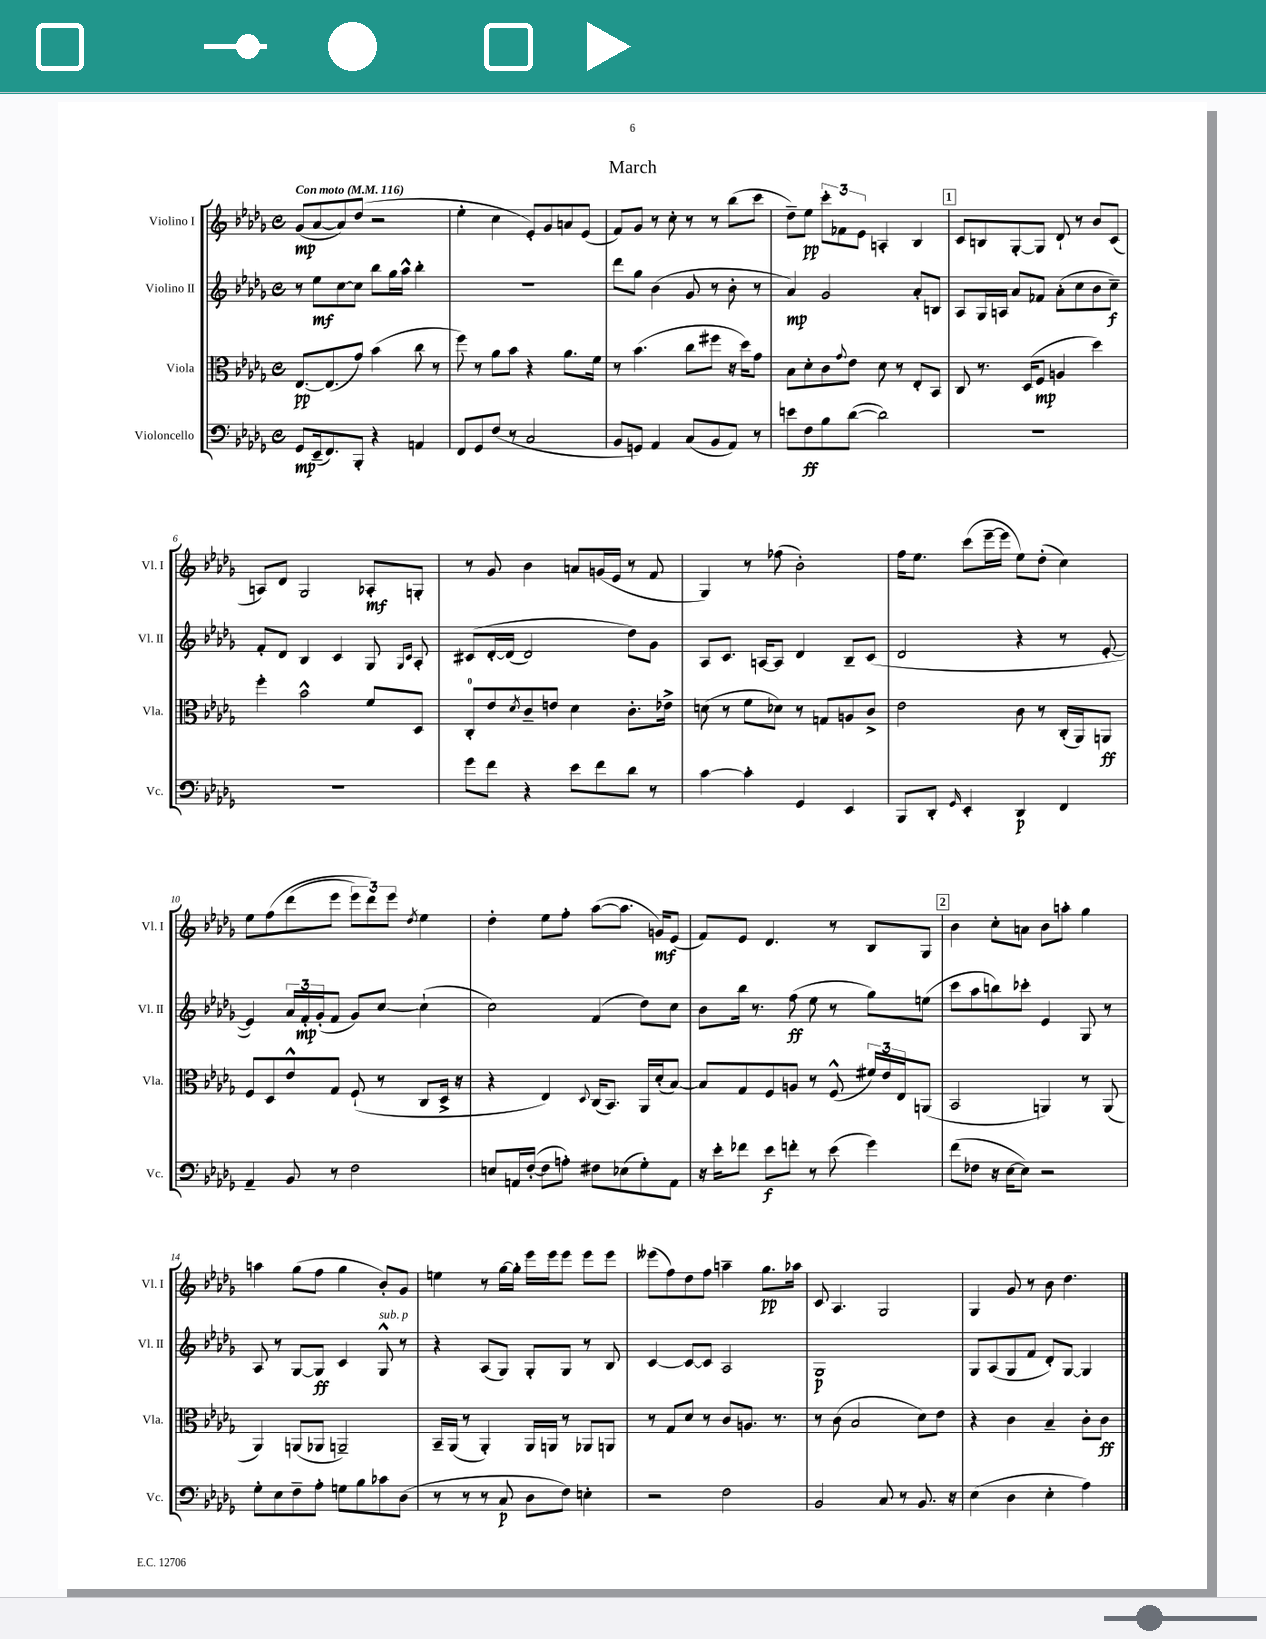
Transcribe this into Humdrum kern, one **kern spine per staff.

**kern	**kern	**kern	**kern
*staff4	*staff3	*staff2	*staff1
*clefF4	*clefC3	*clefG2	*clefG2
*k[b-e-a-d-g-]	*k[b-e-a-d-g-]	*k[b-e-a-d-g-]	*k[b-e-a-d-g-]
*M4/4	*M4/4	*M4/4	*M4/4
*met(c)	*met(c)	*met(c)	*met(c)
*MM116	*MM116	*MM116	*MM116
8GG-	[8.E-	8r	(8g-
(16EE-~	.	8ee-	[8a-
8.FF)	(8.E-]	.	.
.	.	[8cc	8a-])
8BBB-'	8g-)	8cc]	(8dd-
4r	(4b-	8bb-	2r
.	.	16gg-	.
.	.	16aa-^^	.
4AA	8cc	4bb-'	.
.	8r	.	.
=	=	=	=
8FF	8ff)	1r	4ee-'
8GG-	8r	.	.
(8F	8a-	.	4cc
8r	8b-	.	.
2C	4r	.	8e-')
.	.	.	8g-
.	8.a-	.	8a
.	.	.	(8e-
.	16f	.	.
=	=	=	=
8BB-	8r	8ddd-	8f)
8GG)	(4.b-	8gg-	8g-
4AA-	.	(4b-	8r
.	.	.	8cc'
(8C	8cc	8g-	8r
8BB-	8ff#	8r	8r
8AA-)	16r	8b-'	(8bb-
.	16dd-)	.	.
8r	8g-	8r	8ccc
=	=	=	=
8e	8B-	4a-)	8dd-~)
8F	8d-'	.	8ee-
8B-	8c	2g-	12ccc'
.	.	.	12f-
.	8qqg-	.	.
([8d-	8e-	.	.
.	.	.	12e-
2d-])	8d-	.	4A'
.	8r	.	.
.	8E-'	8a-'	4B-
.	8BB-	8B	.
=	=	=	=
1r	8C	8A-	8c
.	8.r	16G-	8B
.	.	16A	.
.	.	8a-	[8G-'
.	(16D-	.	.
.	8F	8f-	8G-]
.	4A	(8a-'	8d-`
.	.	8cc	8r
.	4dd-)	8b-	8b-
.	.	8cc~)	(8c
=	=	=	=
1r	4ff'	8f'	8A)
.	.	8d-	8d-
.	2b-^^	4B-	2G-
.	.	4c	.
.	8f	8G-	8A-'
.	.	16qqG-	.
.	.	16qqc	.
.	8D-	8A-'	8G'
=	=	=	=
8g-	8C'	&(8c#	8r
8f	8e-	[16d-'	8g-
.	.	(16d-]	.
.	8qd-	.	.
4r	8c~	2d-)	4b-
.	8e	.	.
8e-	4d-	.	8a
8f	.	.	(16g
.	.	.	16e-
8d-	8.c'	8dd-&)	8r
8r	.	8g-	8f
.	16e-^	.	.
=	=	=	=
[4c	(8d	8A-	4G-)
.	8r	8.c	.
4c']	8f	.	8r
.	.	[16A	.
.	8d-)	8A]	(8ff-
4GG-	8r	4d-	2b-')
.	8G	.	.
4EE-	8A	8B-~	.
.	8c^	(8c	.
=	=	=	=
8BBB-	2e-	2d-	16ff
.	.	.	8.ee-
8DD-'	.	.	.
16qqGG-	.	.	.
4EE-'	.	.	(8ccc
.	.	.	[16eee-~
.	.	.	16eee-]
4DD-	8c	4r	8ee-)
.	8r	.	(8dd-'
4FF	(16C'	8r	4cc)
.	16AA-)	.	.
.	8AA	[8e-'	.
=	=	=	=
4AA-~	8F	4e-])	8ee-
.	8D-	.	&(8ff
8BB-	8e-^^	24a-	(8ddd-
.	.	24f'	.
.	.	(24g-'	.
8r	8G-	8f	8eee-
2F	(8F`	8g-)	12eee-)
.	.	.	12ddd-&)
.	8r	[8cc	.
.	.	.	12eee-
.	.	.	8qdd-
.	8C	(4cc`]	4ee-
.	16D-^	.	.
.	16r	.	.
=	=	=	=
8E	4r	2cc)	4dd-'
16AA	.	.	.
([16F'	.	.	.
8F]	4E-)	.	8ee-
8A')	.	.	8ff'
.	8qqD-	.	.
8F#	(16C	(4f	([8aa-
.	8.BB-)	.	.
(8E-	.	.	8.aa-]
8G-')	16AA-	8dd-)	.
.	(16d-'	.	16g)
8AA	[8B-)	8cc	(8e-
=	=	=	=
16r	8B-]	8b-	8f)
16e-'	.	.	.
8f-	8G-	16bb-	8e-
.	.	8.r	.
8e-	8F	.	4.d-
8f'	8A	(8ff	.
8r	8r	8ee-	.
(8e-	(8F^^	8r	8r
4g-)	24f#)	8gg-)	8B-
.	24e-	.	.
.	24E-	.	.
.	(8AA	(8ee	8G-
=	=	=	=
(8f	2BB-	8ccc	4b-
8F-	.	8aa-	.
16r	.	8bb)	8cc'
[16E-	.	.	.
8E-])	.	8ccc-'	8a
2r	4AA)	4e-	8b-
.	.	.	8aa'
.	8r	8G-	4gg-
.	(8AA	8r	.
=	=	=	=
8G-'	4AA-)	8A-	4aa
8E-	.	8r	.
8F~	(8AA	[8G-	(8gg-
8A-'	8AA-	8G-]	8ff
8G	2AA~)	4c	4gg-
8B-	.	.	.
8c-	.	8G-^^	8b-')
(8D-	.	8r	8g-
=	=	=	=
8r	16BB-~	4r	4ee
.	(16AA-	.	.
8r	8r	.	.
8r	4AA-')	(8A-	8r
8C	.	8G-)	[16gg-
.	.	.	16gg-']
8D-	16AA-	8G-'	16eee-
.	16AA	.	16eee-
8F)	8r	8G-	8eee-
4E'	8AA-	8r	8eee-
.	8AA	8B-	8eee-
=	=	=	=
2r	8r	[4c	(8eee--
.	8G-	.	8ff)
.	8d-	8c_	8dd-
.	8r	8c]	8ff
2F	8c	2A-	4aa~
.	8.A	.	.
.	.	.	8.gg-
.	8.r	.	.
.	.	.	16aa-
=	=	=	=
2BB-	8r	1G-	8c
.	(8c	.	4.A-
.	2B-	.	.
8C	.	.	2G-
8r	.	.	.
8.BB-	8d-)	.	.
.	8e-	.	.
16r	.	.	.
=	=	=	=
(4E-	4r	8G-	4G-
.	.	(8A-	.
4D-	4c	8G-	8g-
.	.	8f	8r
4E-'	4B-~	8d-')	8b-
.	.	[8G-	4.dd-
4A-)	8c'	4G-]	.
.	8c	.	.
==	==	==	==
*-	*-	*-	*-
